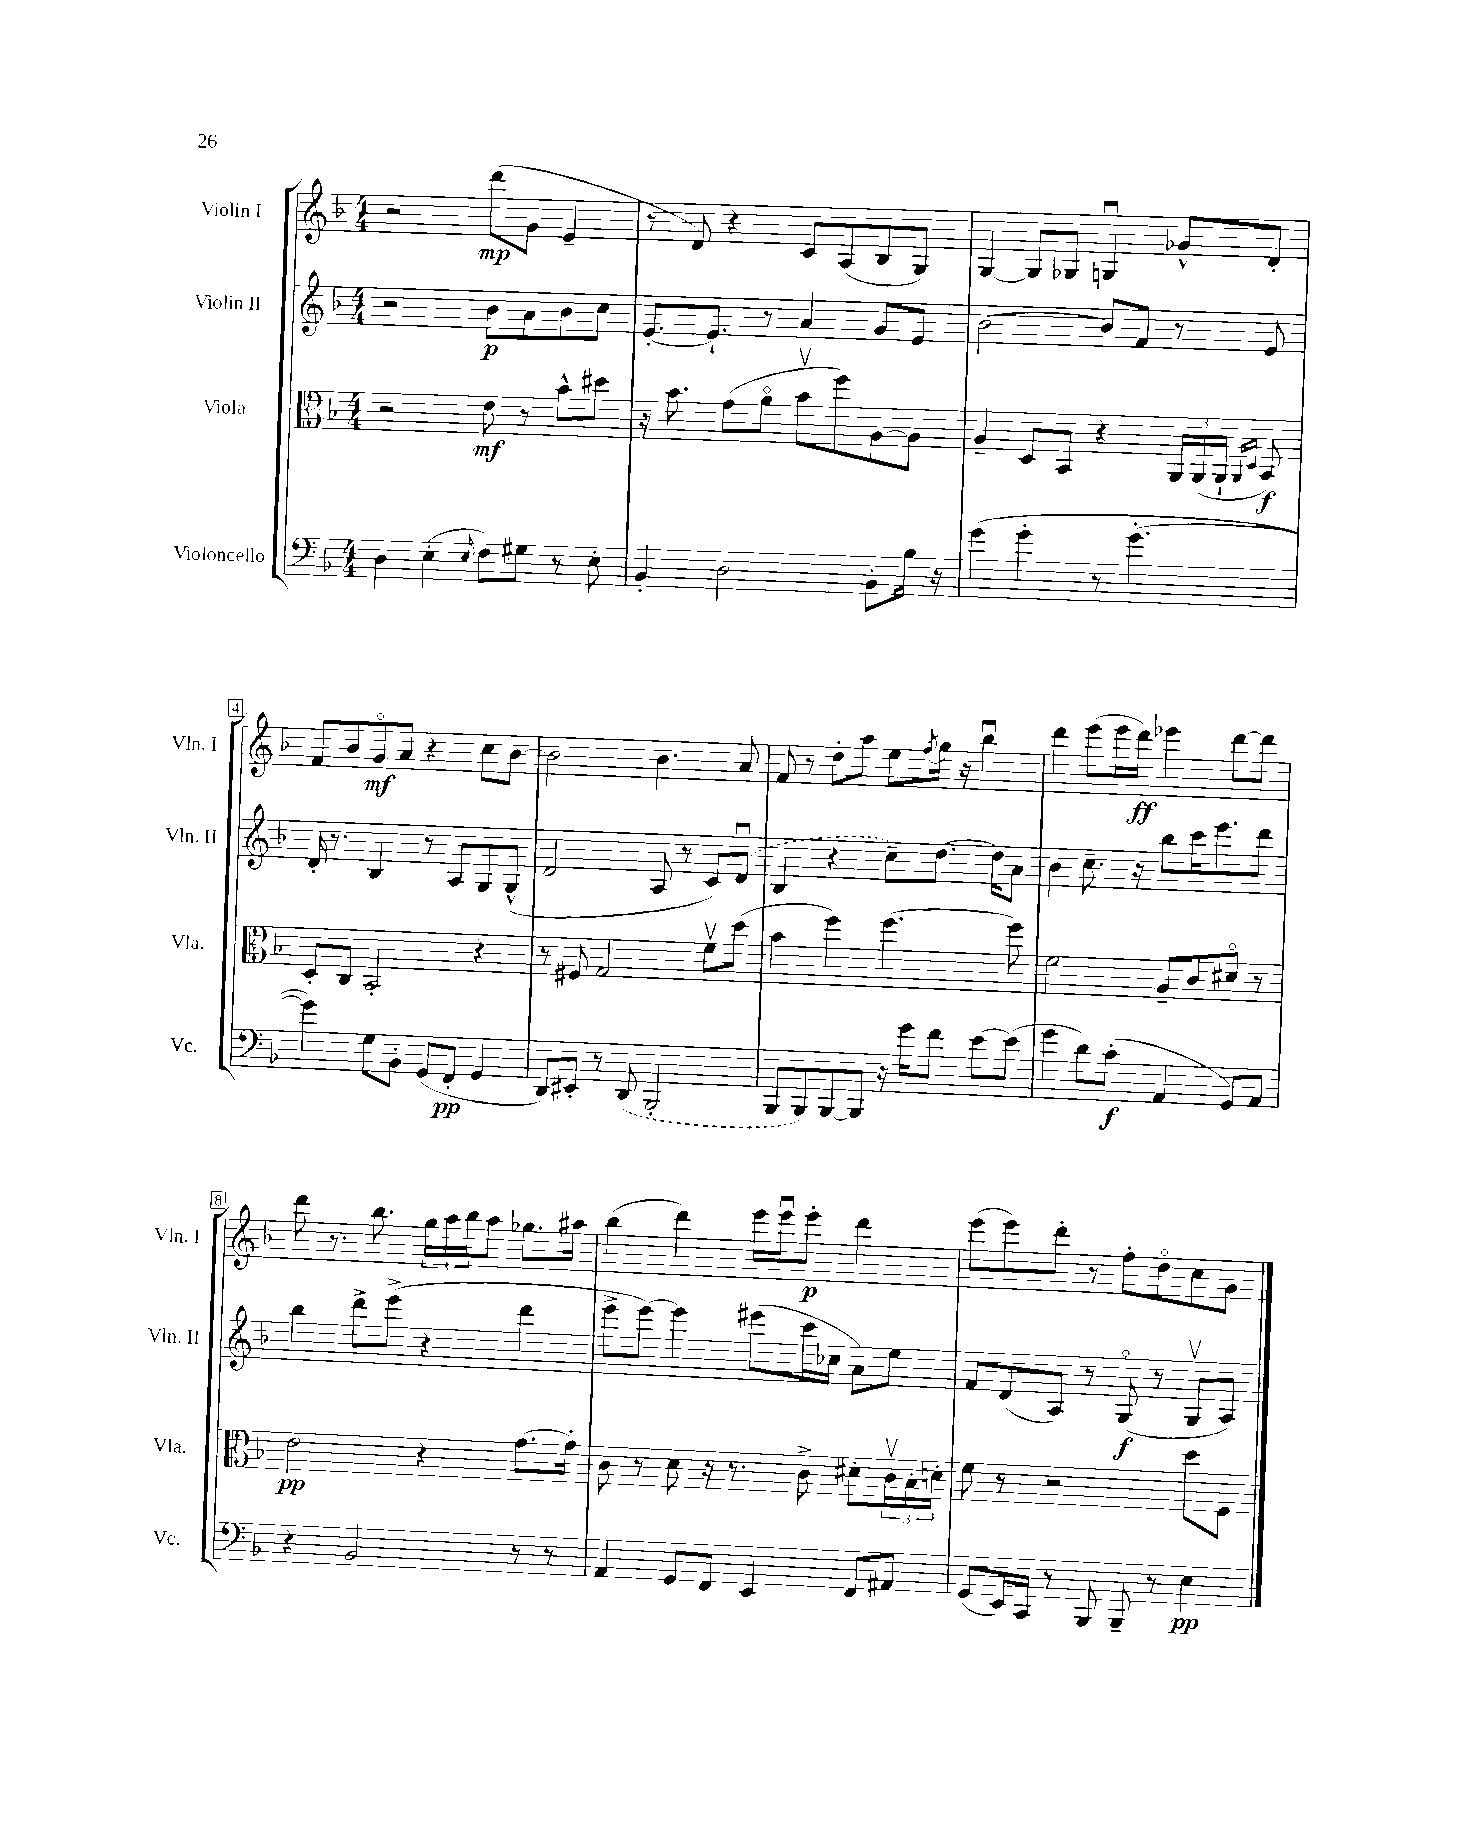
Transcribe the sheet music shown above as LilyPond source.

<<
\new StaffGroup <<
\new Staff = "s0" \with { instrumentName = "Violin I" shortInstrumentName = "Vln. I" } {
    \clef treble \key f \major \numericTimeSignature \time 4/4
    r2 d'''8\mp( g'8 e'4-- |
    r8 d'8) r4 c'8 a8( bes8 g8) |
    g4~ g8 ges8 g4\downbow ges'8-^ d'8-. |
    f'8 bes'8 g'8\flageolet\mf a'8 r4 c''8 bes'8~ |
    bes'2 bes'4. a'8 |
    f'8 r8 d''8-. a''8 e''8 \acciaccatura { f''8 } g''16 r16 bes''4\downbow |
    d'''4 e'''8( e'''16 d'''16\ff) ees'''4 d'''8~ d'''8 |
    d'''8 r8. bes''8. \tuplet 3/2 { g''16 a''16 bes''16 } a''8 ges''8. ais''16 |
    bes''4( d'''4) e'''16 e'''16\downbow e'''8-.\p d'''4 |
    e'''8( e'''8) d'''8-. r8 f''8-. d''8\flageolet c''8 g'8 \bar "|." |
}
\new Staff = "s1" \with { instrumentName = "Violin II" shortInstrumentName = "Vln. II" } {
    \clef treble \key f \major \numericTimeSignature \time 4/4
    r2 bes'8\p a'8 bes'8 c''8 |
    e'8.~-. e'8.-! r8 a'4 g'8 e'8 |
    bes'2~ bes'8 f'8 r8 e'8 |
    d'16-. r8. bes4 r8 a8 g8 g8-^( |
    d'2 a8 r8 c'8) \once \slurDashed d'8\downbow( |
    bes4 r4 c''8--) d''8.~ d''16 a'8 |
    bes'4 c''8.-- r16 bes''8 c'''16 e'''8. d'''8 |
    bes''4 d'''8-> e'''8->( r4 d'''4 |
    e'''8-> e'''8~) e'''4 eis'''8( c'''16 ces''16 a'8) e''8 |
    f'8 d'8( a8) r8 g8\flageolet\f( r8 g8\upbow a8) \bar "|." |
}
\new Staff = "s2" \with { instrumentName = "Viola" shortInstrumentName = "Vla." } {
    \clef alto \key f \major \numericTimeSignature \time 4/4
    r2 e'8\mf r8 bes'8-^ dis''8 |
    r16 bes'8. g'8( a'8\flageolet bes'8\upbow f''8) a8~ a8 |
    a4-- d8 bes,8 r4 \tuplet 3/2 { a,16 a,16( a,16-! } \grace { a,16 d16 } bes,8\f) |
    d8-. c8 bes,2-. r4 |
    r8 fis8 g2 f'8\upbow d''8( |
    bes'4 f''4) f''4.~ f''8 |
    f'2 a8-- c'8 dis'8\flageolet r8 |
    e'2\pp r4 g'8.~ g'16-. |
    c'8 r8 d'8 r16 r8. c'8-> dis'8-. \tuplet 3/2 { c'16\upbow bes16-. d'16-. } |
    f'8 r8 r2 d''8 f8 \bar "|." |
}
\new Staff = "s3" \with { instrumentName = "Violoncello" shortInstrumentName = "Vc." } {
    \clef bass \key f \major \numericTimeSignature \time 4/4
    d4 e4-.( \grace { e16 } f8) gis8 r8 e8-. |
    bes,4-. d2 bes,8-. bes16 r16 |
    g'4( g'4-. r8 g'4.~-. |
    g'4) g8 bes,8-. g,8( f,8-.\pp g,4 |
    d,8) eis,8-. r8 \once \slurDashed d,8( bes,,2-. |
    bes,,8 bes,,8) bes,,8~ bes,,8 r16 g'16 f'8 e'8~ e'8( |
    g'4 d'8) c'8-.\f( a,4 g,8) a,8 |
    r4 bes,2 r8 r8 |
    a,4 g,8 f,8 e,4 f,8 ais,8 |
    g,8( e,16) c,16 r8 bes,,8 bes,,8-- r8 e4\pp \bar "|." |
}
>>
>>
\layout { \context { \Score \override BarNumber.stencil = #(make-stencil-boxer 0.1 0.3 ly:text-interface::print) } }
